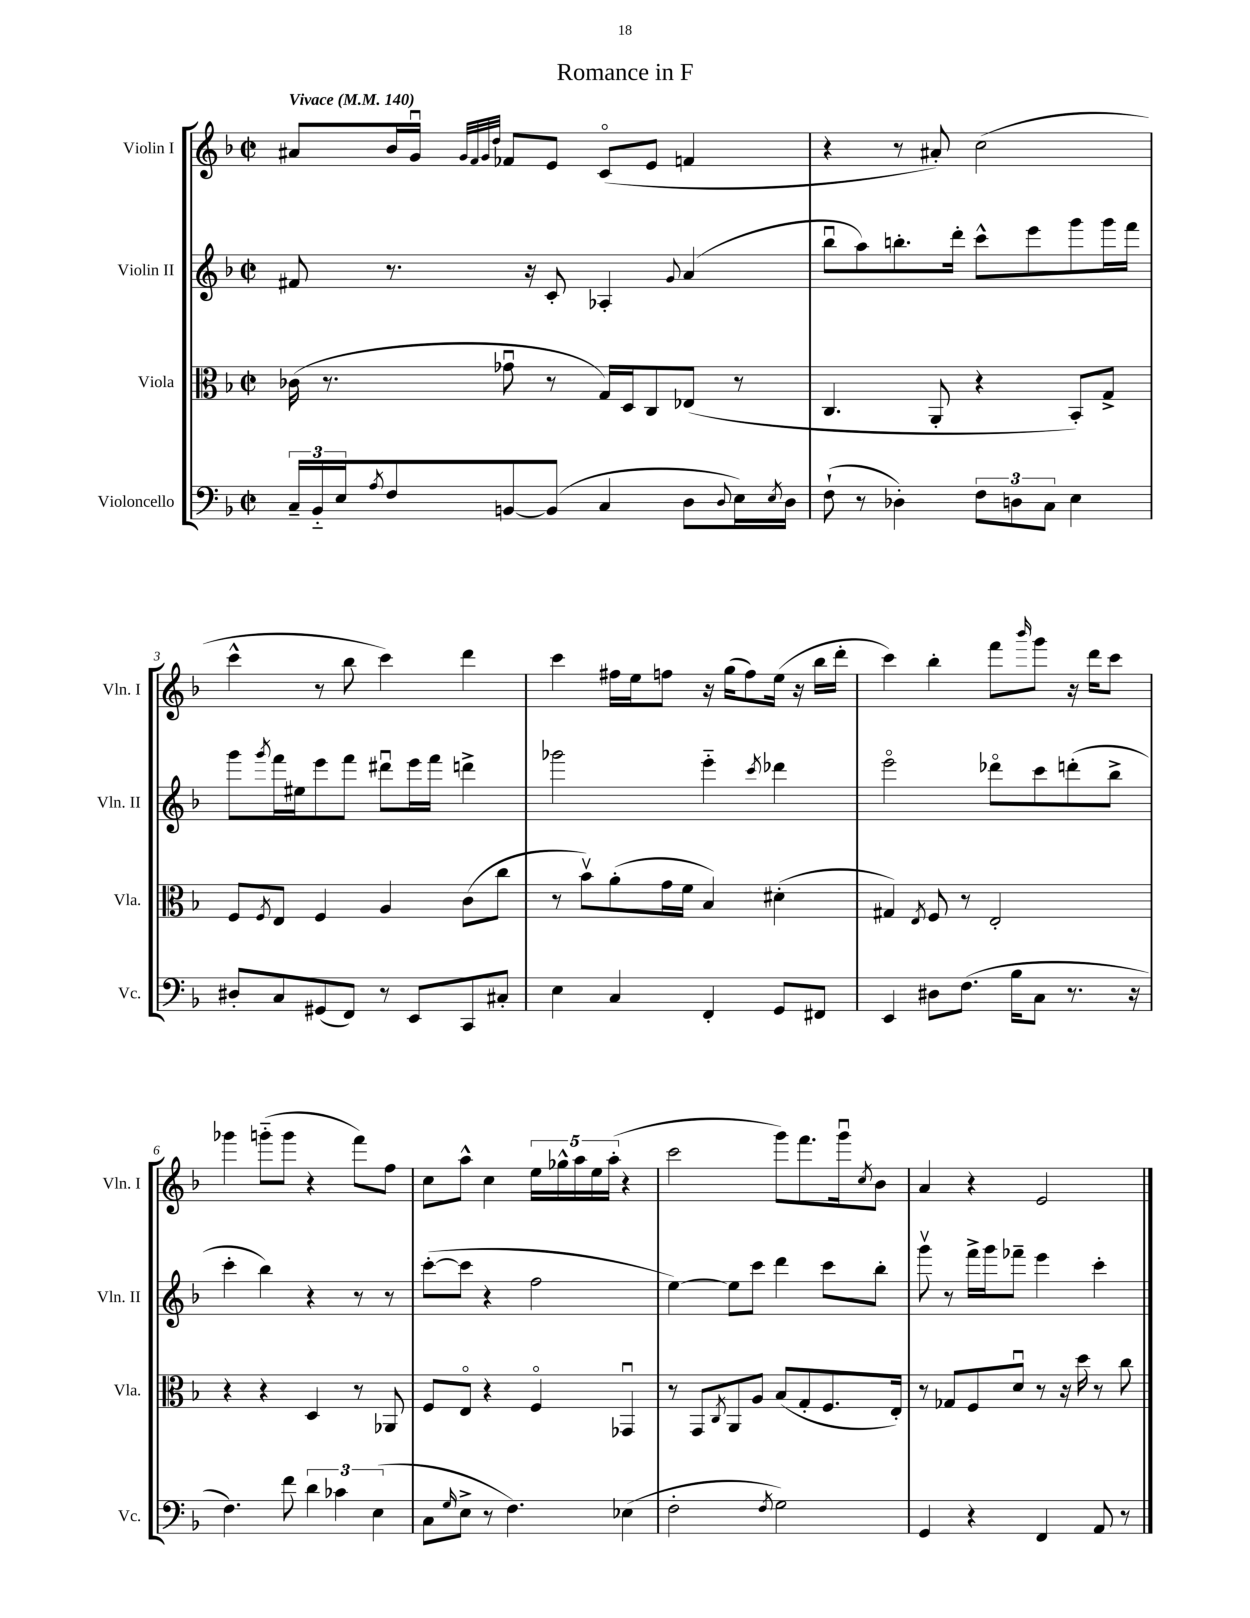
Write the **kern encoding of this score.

**kern	**kern	**kern	**kern
*part4	*part3	*part2	*part1
*staff4	*staff3	*staff2	*staff1
*I"Violoncello	*I"Viola	*I"Violin II	*I"Violin I
*I'Vc.	*I'Vla.	*I'Vln. II	*I'Vln. I
*clefF4	*clefC3	*clefG2	*clefG2
*k[b-]	*k[b-]	*k[b-]	*k[b-]
*M2/2	*M2/2	*M2/2	*M2/2
*met(c|)	*met(c|)	*met(c|)	*met(c|)
*MM140	*MM140	*MM140	*MM140
=1	=1	=1	=1
!	!	!	!LO:TX:a:B:t=Vivace
24C~/LL	(16c-X\	8f#X/	8a#X/L
24BB-/	.	.	.
.	8.r	.	.
24E/J	.	.	.
8qA/	.	.	.
8F/	.	8.r	16b-/L
.	.	.	16gu/JJ
.	.	.	32qqg/LLL
.	.	.	32qqf/
.	.	.	32qqg/
.	.	.	32qqdd/JJJ
[8BBn/	8g-Xu\	.	8f-X/L
.	.	16r	.
(8BB/J]	8r	8c'/	8e/J
4C/	16G/LL)	4A-X'/	(8c/L
.	16D/J	.	.
.	8C/	.	8e/J
.	.	8qqg/	.
8D\L	(8E-X/J	(4a/	4fn/
8qqD/	.	.	.
16E\L)	8r	.	.
8qE/	.	.	.
16D\JJ	.	.	.
=2	=2	=2	=2
(8F`\	4.C/	8bb-u\L	4r
8r	.	8aa\)	.
4D-X'\)	.	8.bbn'\	8r
.	8AA'/	.	8a#X'/)
.	.	16ddd'\Jk	.
12F\L	4r	8ccc^^\L	(2cc\
12Dn\	.	.	.
.	.	8eee\	.
12C\J	.	.	.
4E\	8BB-'/L)	8ggg\	.
.	8G^/J	16ggg\L	.
.	.	16fff\JJ	.
!!LO:LB:g=z
=3	=3	=3	=3
8D#X'/L	8F/L	8ggg\L	4ccc^^\
.	8qF/	8qggg/	.
8C/	8E/J	16fff\L	.
.	.	16ee#X\J	.
(8GG#X/	4F/	8eee\	8r
8FF/J)	.	8fff\J	8bb-\
8r	4A/	8ddd#Xu\L	4ccc\)
8EE/L	.	16eee\L	.
.	.	16fff\JJ	.
8CC/	(8c\L	4dddn^\	4ddd\
8C#X'/J	8cc\J	.	.
=4	=4	=4	=4
4E\	8r	2ggg-X\	4ccc\
.	8b-v\L)	.	.
4C/	(8a'\	.	16ff#X\LL
.	.	.	16ee\J
.	16g\L	.	8ffn\J
.	16f\JJ	.	.
4FF'/	4B-/)	4eee\	16r
.	.	.	(16gg\KL
.	.	.	8ff\)
.	.	8qccc/	.
8GG/L	(4d#X'\	4ddd-X\	(16ee\Jk
.	.	.	16r
8FF#X/J	.	.	16bb-\LL
.	.	.	16ddd'\JJ
=5	=5	=5	=5
4EE/	4G#X/)	2eee\	4ccc\)
.	8qE/	.	.
8D#X\L	8F/	.	4bb-'\
(8.F\J	8r	.	.
.	2E'/	8ddd-X\L	8fff\L
16B-\KL	.	.	.
.	.	.	16qqbbb-/
8C\J	.	8ccc\	8ggg\J
8.r	.	(8dddn'\	16r
.	.	.	16ddd\KL
.	.	8bb-^\J	8ccc\J
16r	.	.	.
!!LO:LB:g=z
=6	=6	=6	=6
4.F\)	4r	4ccc'\	4ggg-X\
.	4r	4bb-\)	(8gggn\L
8f\	.	.	8ggg\J
6d\	4D/	4r	4r
6c-X\	.	.	.
.	8r	8r	8fff\L)
(6E\	.	.	.
.	8AA-X/	8r	8ff\J
=7	=7	=7	=7
8C\L	8F/L	([8ccc'\L	8cc\L
16qqG/	.	.	.
8E^\J	8E/J	8ccc\J]	8aa^^\J
8r	4r	4r	4cc\
4.F\)	.	.	.
.	4F/	2ff\	20ee\LL
.	.	.	20gg-X^^\
.	.	.	20aa\
.	.	.	20ee\
.	.	.	(20aa'\JJ
(4E-X\	4GG-Xu/	.	4r
=8	=8	=8	=8
2F'\	8r	[4ee\)	2ccc\
.	8GG/L	.	.
.	8qC/	.	.
.	8AA/	8ee\L]	.
.	8A/J	8ccc\J	.
8qF/	.	.	.
2G\)	(8B-/L	4ddd\	8ggg\L)
.	8G'/	.	8.fff\
.	8.F/	8ccc\L	.
.	.	.	16gggu\k
.	.	.	8qcc/
.	.	8bb-'\J	8b-\J
.	16E'/Jk)	.	.
=9	=9	=9	=9
4GG/	8r	8gggv\	4a/
.	8G-X/L	8r	.
4r	8F/	16fff^\LL	4r
.	.	16ggg\J	.
.	8du/J	8fff-X~\J	.
4FF/	8r	4eee\	2e/
.	16r	.	.
.	16dd\	.	.
8AA/	8r	4ccc'\	.
8r	8cc\	.	.
==	==	==	==
*-	*-	*-	*-
